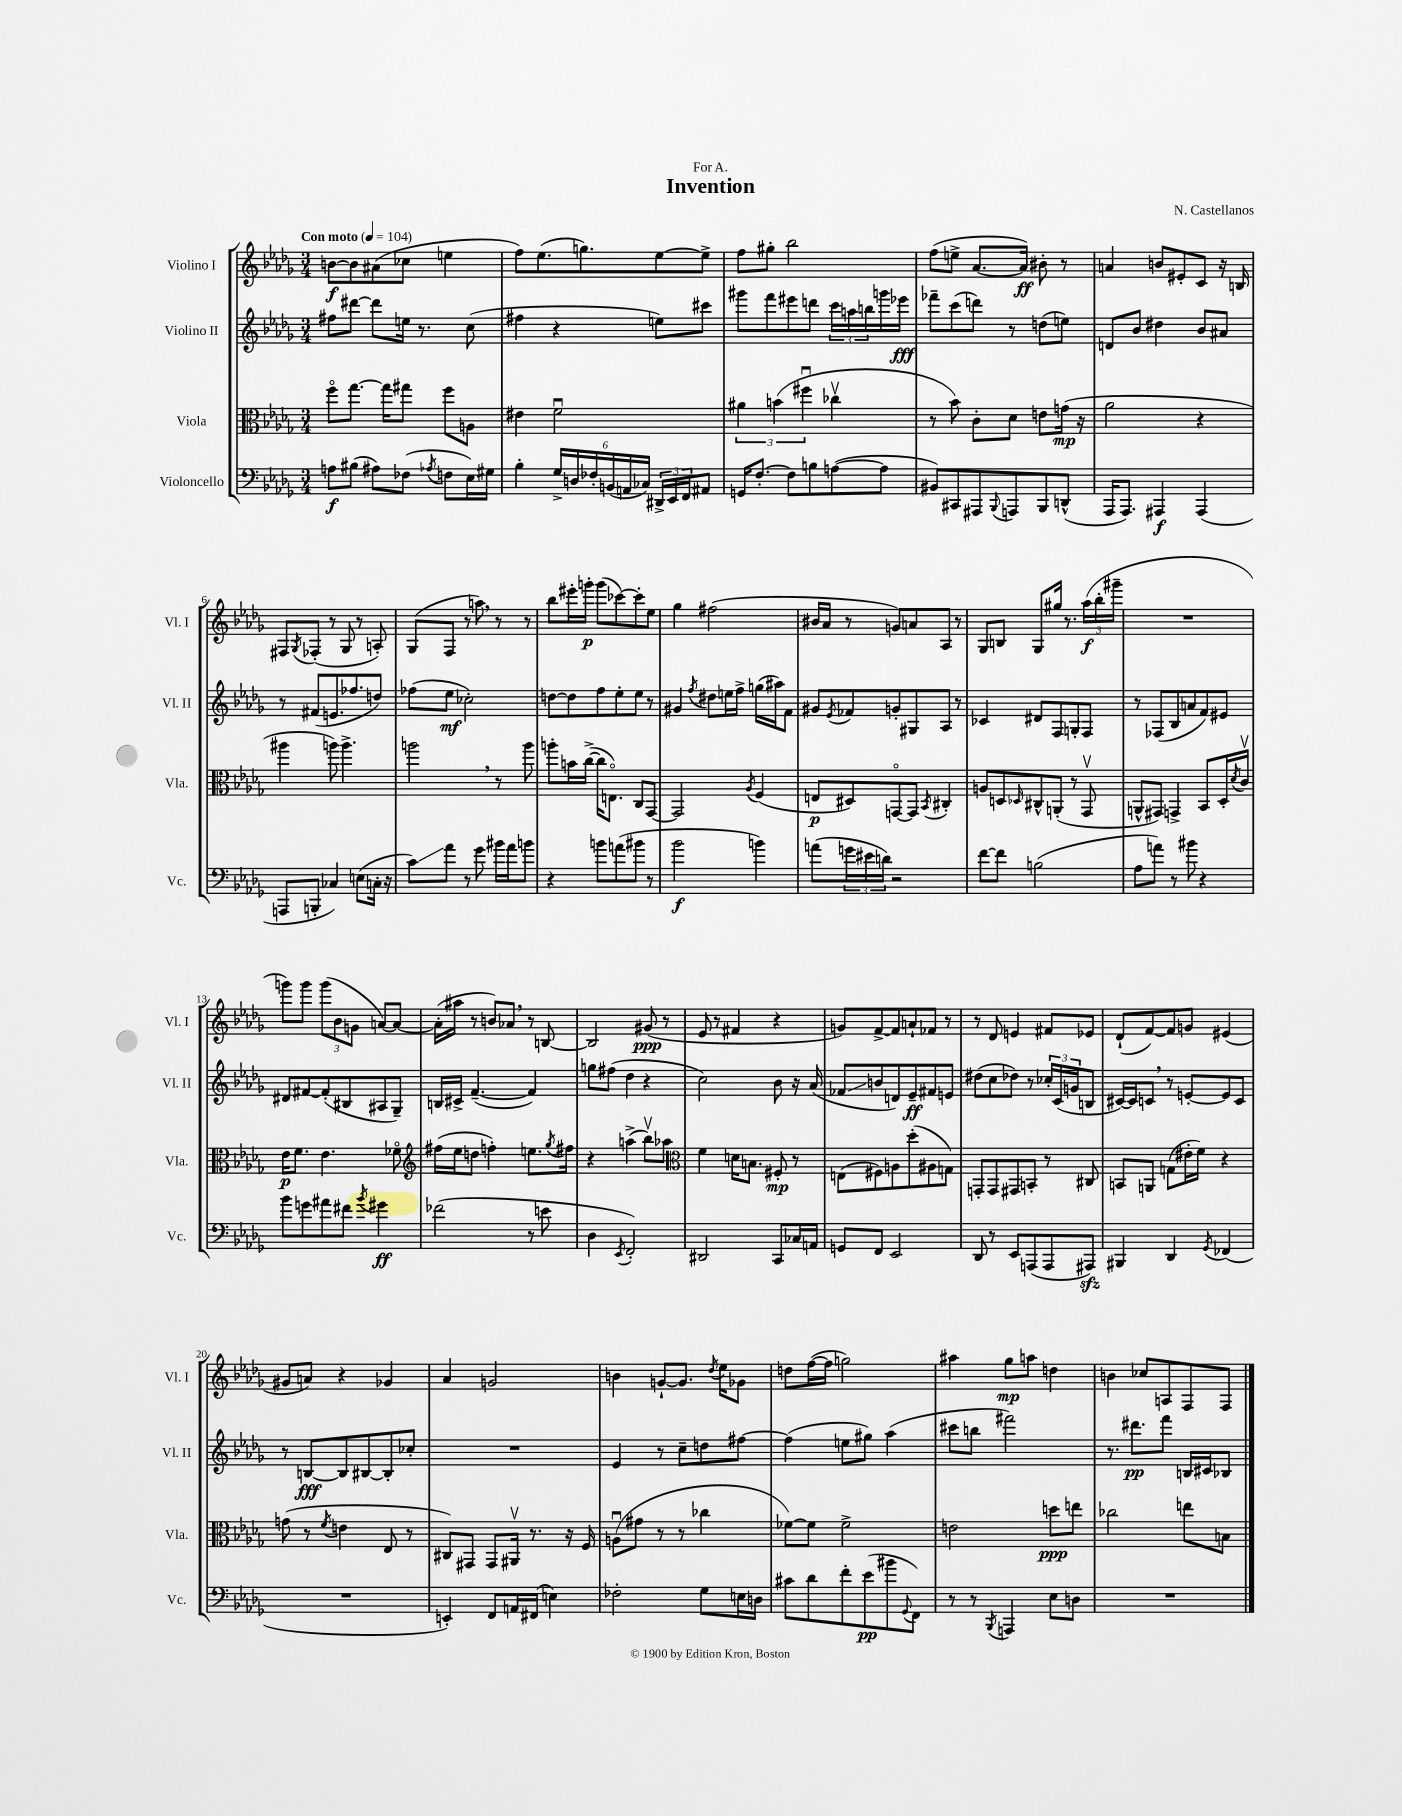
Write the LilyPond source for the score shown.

\header { title = "Invention" composer = "N. Castellanos" dedication = "For A." }
<<
\new StaffGroup <<
\new Staff = "s0" \with { instrumentName = "Violino I" shortInstrumentName = "Vl. I" } {
    \clef treble \key des \major \numericTimeSignature \time 3/4 \tempo "Con moto" 4 = 104
    b'8~\f b'8 ais'8( ces''8 e''4 |
    f''8) ees''8.( g''8.) ees''8~ ees''8-> |
    f''8 gis''8-. bes''2 |
    f''8( e''8-> aes'8.~ aes'16\ff) bis'8-. r8 |
    a'4 b'8 eis'8-. c'8 r16 b16 |
    fis8 \acciaccatura { ges8 } fes8-.( r8 ges8 r8 a8-.) |
    ges8( f8 r8 a''8) \breathe r8 r8 |
    bes''8 eis'''16-. g'''16-.\p g'''8( ces'''8~) ces'''8-. ees''8 |
    ges''4 fis''2( |
    bis'16 aes'16 r8 g'8) a'8 aes8 r8 |
    ges8 b8 ges8 gis''16 r8. \tuplet 3/2 { aes''16\f( bes''16-. gis'''16-- } |
    R2. |
    g'''8) g'''8 \tuplet 3/2 { g'''8( bes'8 g'8 } a'8~) a'8~ |
    a'16-.( ais''16 r8 b'8) aes'8 \breathe r8 b8~ |
    b2 gis'8\ppp( r8 |
    ees'8 r8 fis'4 r4 |
    g'8) f'8~-> f'8 a'8-! fes'8 r8 |
    r8 des'8 e'4 fis'8 ees'8 |
    des'8-!( f'8~) f'8 g'8 eis'4( |
    gis'8 a'8) r4 ges'4 |
    aes'4 g'2 |
    b'4 g'8~-! g'8. \acciaccatura { des''8 } ees''16 ges'8 |
    d''8 f''16~( f''16 g''2) |
    ais''4 ges''8\mp a''8 d''4 |
    b'4 ces''8 a8 f8 f8 \bar "|." |
}
\new Staff = "s1" \with { instrumentName = "Violino II" shortInstrumentName = "Vl. II" } {
    \clef treble \key des \major \numericTimeSignature \time 3/4
    fis''8 dis'''8~ dis'''8 e''16 r8. c''8( |
    fis''4 r4 e''8) cis'''8 |
    gis'''8 f'''8 eis'''8 d'''8 \tuplet 3/2 { c'''16 a''16 b''16 } g'''16 ees'''16\fff |
    fes'''8-- c'''8( d'''8) r8 d''8( e''8) |
    d'8 bes'8 dis''4 bes'8 ais'8 |
    r8 fis'8( e'8. fes''8. d''8) |
    fes''8( ees''8\mf ces''2-.) |
    d''8~ d''8 f''8 ees''8-. ees''8 r8 |
    gis'4 \acciaccatura { f''8 } dis''8 e''16 f''16-> g''16( ais''16) f'8 |
    gis'8 \acciaccatura { ees'8 } fes'8 g'8-. gis8 aes8 r8 |
    ces'4 dis'8 f8 g8-. f8 |
    r8 fes8( bes8 a'8 f'8) eis'8 |
    dis'8 fis'8~ fis'8-.( bis8 ais8 ges8--) |
    b16 cis'16-> f'4.~--( f'4) |
    g''8 fis''8( des''4 r4 |
    c''2) bes'8 r16 aes'16( |
    fes'8\glissando b'8 d'8) ees'8--\ff fis'8 e'8 |
    dis''8( c''8 des''8) r8 \tuplet 3/2 { ces''16-. c'16( g'16 } b8 |
    cis'16~) cis'16 c'8 \breathe r8 e'8~-. e'8 c'8 |
    r8 b8~\fff b8 bis8~ bis8-. ces''8-. |
    R2. |
    ees'4 r8 c''8-- d''8 fis''8~ |
    fis''4( e''8 gis''8) aes''4( |
    cis'''8 b''8 fis'''2) |
    r8. dis'''8.\pp f'''8 b16 cis'16 bes8 \bar "|." |
}
\new Staff = "s2" \with { instrumentName = "Viola" shortInstrumentName = "Vla." } {
    \clef alto \key des \major \numericTimeSignature \time 3/4
    f''8\flageolet ges''8.~ ges''16 gis''8 f''8 a8 |
    eis'4 f'2\downbow |
    \tuplet 3/2 { ais'4 b'4( fis''4\downbow } ces''4\upbow |
    r8 bes'8) c'8-. des'8 e'8 g'16\mp( r16 |
    aes'2 r4 |
    ais''4 a''8) a''4.-> |
    a''2 \breathe r8 a''8 |
    a''8-. b'16 c''16~->( c''16 e8.\flageolet) c8 ges,8~ |
    ges,2 \acciaccatura { aes8 } f4( |
    e8\p dis8) g,8~\flageolet g,8 \acciaccatura { bes,8 } cis4-. |
    a8 d8 \grace { des16 } cis8-^ a,8-.( r8 ges,8\upbow |
    a,8-^ gis,8) g,4-> bes,8 des16-. \acciaccatura { des'8 } c'16\upbow |
    ees'16\p f'8. ees'4. fes'8\flageolet |
    \clef treble fis''16( ees''16 d''8 f''4-.) e''8. \acciaccatura { ges''8 } fis''16 |
    r4 a''4->( bes''8\upbow) aes''8 |
    \clef alto f'4 d'16 b8. fis8-.\mp r8 |
    e8( fis8) a8 des''8-.( ais8 g8) |
    g,8-. g,8 gis,8 b,8-. r8 cis8 |
    b,8 a,8 g8( eis'16-. f'16) r4 |
    g'8( r8 \acciaccatura { f'8 } e'4 ees8 r8 |
    cis8) gis,8 gis,8 ais,16\upbow r8. r16 f16 |
    a8\downbow( gis'8 r8 r8 ces''4 |
    fes'8~) fes'8 fes'2-> |
    e'2 d''8\ppp e''8 |
    ces''2 e''8 b8 \bar "|." |
}
\new Staff = "s3" \with { instrumentName = "Violoncello" shortInstrumentName = "Vc." } {
    \clef bass \key des \major \numericTimeSignature \time 3/4
    a8\f bis8( ais8) fes8( \acciaccatura { aes8 } f8 ees16) gis16 |
    bes4-. \tuplet 6/4 { ges16-> d16 fes16-. b,16( a,16 ces16) } \tuplet 3/2 { dis,16-> ees,16 f,16 } ais,8 |
    g,16 f8.~-. f8 b8 a8~( a8 |
    bis,8) cis,8 ais,,8 \appoggiatura { bes,,8 } a,,8 bes,,8 d,8-^( |
    aes,,16 aes,,8.) ais,,4\f ais,,4( |
    a,,8 b,,8-. ces4) e8( c16-. r16 |
    c'8\glissando) aes'8 r8 ges'8 bis'16 aes'16 b'8 |
    r4 b'8 a'8( bis'8 r8 |
    bes'2\f b'4) |
    a'8( \tuplet 3/2 { g'16 eis'16 d'16) } r2 |
    f'8~ f'8 b2( |
    aes8 a'8) r8 bis'8 r4 |
    bes'8 g'8 ais'8 fis'8 \acciaccatura { bes'8 } gis'4\ff |
    fes'2( r8 e'8 |
    des4 \acciaccatura { ees,8 } f,2-.) |
    dis,2 c,8 ces16 a,16 |
    g,8 f,8 ees,2 |
    des,8 r8 ees,8 a,,8( a,,8 ais,,8\sfz) |
    bis,,4 des,4 \acciaccatura { ges,8 } fes,4( |
    R2. |
    e,4-.) f,8 a,16 fis,16( e4) |
    fes2-. ges8 e16 d16 |
    cis'8 des'8 f'8-. ees'8\pp( bis'8 \appoggiatura { ges,8 } f,8) |
    r8 r8 \acciaccatura { bes,,8 } a,,4 ees8 d8 |
    R2. \bar "|." |
}
>>
>>
